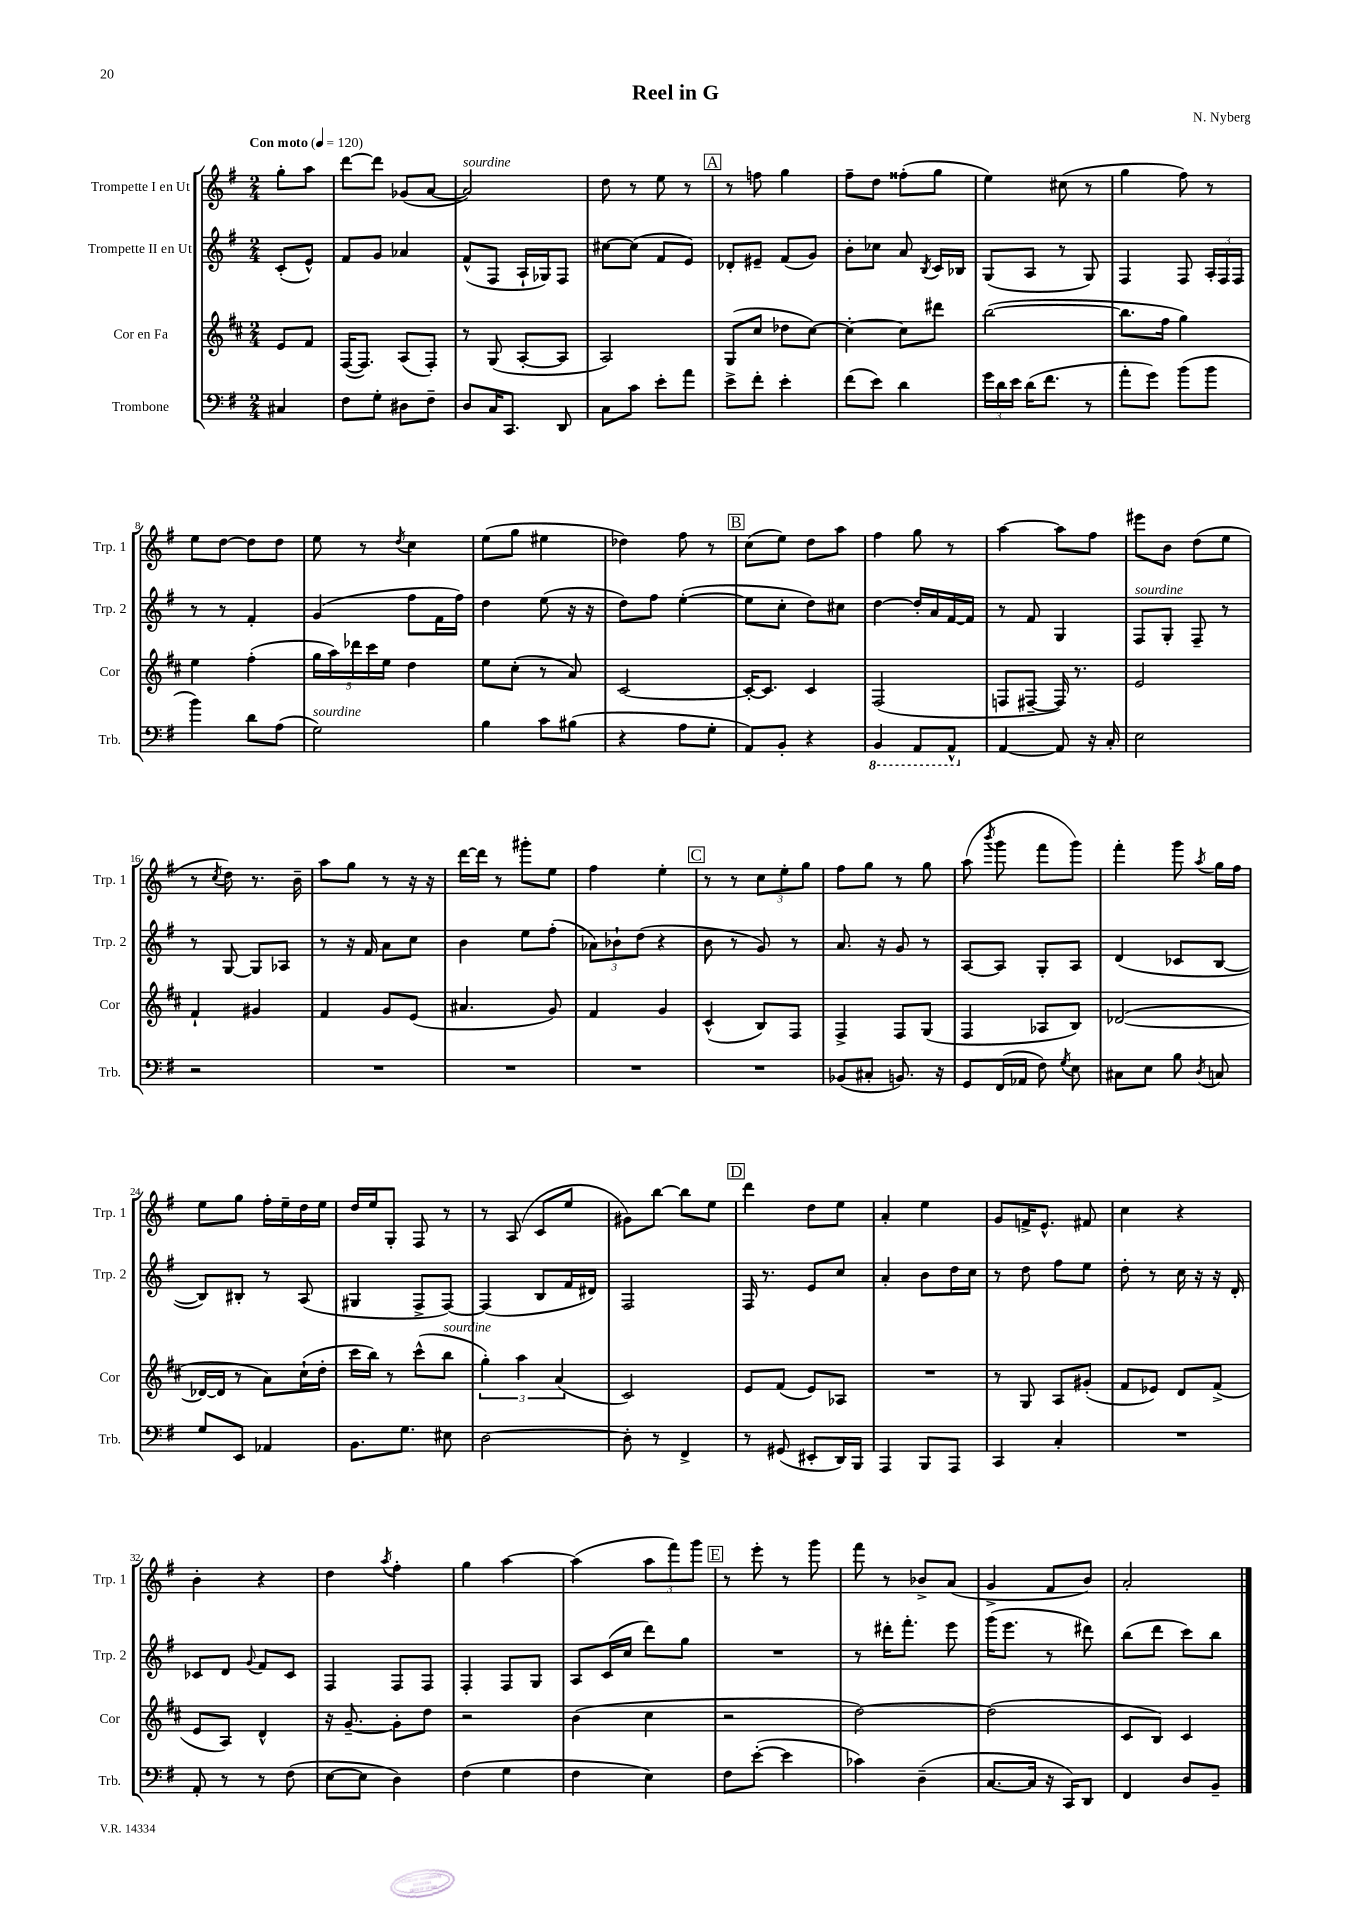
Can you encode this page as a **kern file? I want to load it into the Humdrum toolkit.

**kern	**kern	**kern	**kern
*staff4	*staff3	*staff2	*staff1
*clefF4	*clefG2	*clefG2	*clefG2
*k[f#]	*k[f#c#]	*k[f#]	*k[f#]
*M2/4	*M2/4	*M2/4	*M2/4
*MM120	*MM120	*MM120	*MM120
4C#/	8e/L	(8c'/L	8gg'\L
.	8f#/J	8e^^/J)	8aa\J
=	=	=	=
8F#\L	([16F#/LK	8f#/L	[8ddd\L
.	8.F#/]J)	.	.
8G'\J	.	8g/J	8ddd\]J
8D#\L	(8A/L	4a-/	(8g-/L
8F#~\J	8F#'/J)	.	[8a/J
=	=	=	=
8D/L	8r	(8f#^^/L	2a/])
16C/K	(8G/	8F#/J	.
8.CC/J	.	.	.
.	[8A'/L	16A`/LL	.
.	.	16G-/J)	.
8DD/	8A/]J	8F#/J	.
=	=	=	=
8C\L	2A/)	[8cc#\L	8dd\
8c\J	.	(8cc#\]J	8r
8e'\L	.	8f#/L	8ee\
8a\J	.	8e/J)	8r
=	=	=	=
8e^\L	(8G/L	8d-'/L	8r
8f#'\J	8cc#/J	8e#~/J	8ff\
4e'\	8dd-\L	(8f#/L	4gg\
.	[8cc#\J)	8g/J)	.
=	=	=	=
(8f#\L	4cc#'\_	8b'\L	8ff#~\L
8e\J)	.	8cc-\J	8dd\J
4d\	8cc#\]L	8a/	(8ff##'\L
.	.	8qB/	.
.	8ddd#\J	16c/LL	8gg\J
.	.	16B-/JJ	.
=	=	=	=
24g\LL	([2bb\	(8G/L	4ee\)
24d\	.	.	.
24e\JJ	.	.	.
(16d\LK	.	8A/J	.
8.f#\J	.	.	.
.	.	8r	(8cc#\
8r	.	8G/)	8r
=	=	=	=
8a'\L	8.bb\]L	4F#/	4gg\
8g\J)	.	.	.
.	16ff#\Jk	.	.
(8b\L	4gg\)	8F#/	8ff#\)
8b\J	.	24A'/LL	8r
.	.	24F#/	.
.	.	24F#/JJ	.
=	=	=	=
4b\)	4ee\	8r	8ee\L
.	.	8r	[8dd\J
8d\L	(4ff#'\	4f#'/	8dd\]L
(8A\J	.	.	8dd\J
=	=	=	=
2G\)	20gg\LL	(4g/	8ee\
.	20aa\)	.	.
.	20ddd-\	.	.
.	.	.	8r
.	20ccc#\	.	.
.	20ee\JJ	.	.
.	.	.	8qdd/
.	4dd\	8ff#\L	4cc\
.	.	16f#\L	.
.	.	16ff#\JJ)	.
=	=	=	=
4B\	8ee\L	4dd\	(8ee\L
.	(8cc#'\J	.	8gg\J
8c\L	8r	(8ee\	4ee#\
(8B#\J	8a/)	16r	.
.	.	16r	.
=	=	=	=
4r	[2c#/	8dd\L)	4dd-\)
.	.	8ff#\J	.
8A\L	.	([4ee'\	8ff#\
8G'\J	.	.	8r
=	=	=	=
8AA/L)	16c#'/_LK	8ee\]L	(8cc\L
.	8.c#/]J	.	.
8BB'/J	.	8cc'\J	8ee\J)
4r	4c#/	8dd\L)	8dd\L
.	.	8cc#\J	8aa\J
=	=	=	=
4BBB/	(2F#/	[4dd\	4ff#\
8AAA/L	.	16dd'/]LL	8gg\
.	.	16a/	.
8AAA^^/J	.	[16f#/	8r
.	.	16f#/]JJ	.
=	=	=	=
[4AA/	8F/L	8r	[4aa\
.	[8F#~/J	8f#/	.
8AA/]	16F#/])	4G/	8aa\]L
.	8.r	.	.
16r	.	.	8ff#\J
16C'/	.	.	.
=	=	=	=
2E\	2e/	8F#/L	8eee#\L
.	.	8G'/J	8b\J
.	.	8F#~/	(8dd\L
.	.	8r	8ee\J
=	=	=	=
2r	4f#`/	8r	8r
.	.	.	8qcc/
.	.	[8G/	8dd\)
.	4g#/	8G/]L	8.r
.	.	8A-/J	.
.	.	.	16b~\
=	=	=	=
2r	4f#/	8r	8aa\L
.	.	16r	8gg\J
.	.	16f#/	.
.	8g/L	8a\L	8r
.	(8e/J	8cc\J	16r
.	.	.	16r
=	=	=	=
2r	4.a#/	4b\	[16ddd\LL
.	.	.	16ddd\]JJ
.	.	.	8r
.	.	8ee\L	8ggg#'\L
.	8g/)	(8ff#'\J	8ee\J
=	=	=	=
2r	4f#/	12a-\L)	4ff#\
.	.	12b-`\	.
.	.	(12dd\J	.
.	4g/	4r	4ee'\
=	=	=	=
2r	(4c#^^/	8b\	8r
.	.	8r	8r
.	8B/L)	8g/)	12cc\L
.	.	.	12ee'\
.	8F#/J	8r	.
.	.	.	12gg\J
=	=	=	=
(8BB-/L	4F#^/	8.a/	8ff#\L
8C#'/J	.	.	8gg\J
.	.	16r	.
8.BB/)	8F#/L	8g/	8r
.	(8G/J	8r	8gg\
16r	.	.	.
=	=	=	=
8GG/L	4F#/	[8A/L	(8aa\
.	.	.	8qbbb/
(16FF#/L	.	8A/]J	8ggg\
16AA-/JJ	.	.	.
8F#\)	8A-/L	8G'/L	8fff#\L
8qG/	.	.	.
8E\	8B/J)	8A/J	8ggg\J)
=	=	=	=
8C#\L	([2d-/	(4d/	4fff#'\
8E\J	.	.	.
8B\	.	8c-/L	8ggg\
8qD/	.	.	8qaa/
8C/	.	[8B/J	16gg\LL
.	.	.	16ff#\JJ
=	=	=	=
8G/L	16d-/_LL	8B/]L)	8ee\L
.	16d-/]JJ	.	.
8EE/J	8r	8B#'/J	8gg\J
4AA-/	8a\L)	8r	16ff#'\LL
.	.	.	16ee~\
.	(16cc#`\L	(8A/	16dd\
.	16dd'\JJ	.	16ee\JJ
=	=	=	=
8.BB\L	16ccc#\LL	4G#/	16dd/LL
.	16bb\JJ)	.	16ee/J
.	8r	.	8G'/J
8.G\J	.	.	.
.	(8ccc#^^\L	8F#^/L	8F#/
8E#\	8bb\J	[8F#/J)	8r
=	=	=	=
[2D\	6gg'\)	(4F#/]	8r
.	.	.	(8A/
.	6aa\	.	.
.	.	8B/L	8c/L
.	(6a/	.	.
.	.	16f#/L	8ee/J
.	.	16d#/JJ)	.
=	=	=	=
8D'\]	2c#/)	2F#/	8g#\L)
8r	.	.	[8bb\J
4FF#^/	.	.	8bb\]L
.	.	.	8ee\J
=	=	=	=
8r	8e/L	16F#/	4ddd\
.	.	8.r	.
(8GG#/	(8f#/J	.	.
8EE#'/L	8e/L)	8e/L	8dd\L
16DD/L)	8A-/J	8cc/J	8ee\J
16BBB/JJ	.	.	.
=	=	=	=
4AAA/	2r	4a'/	4a'/
8BBB/L	.	8b\L	4ee\
8AAA/J	.	16dd\L	.
.	.	16cc\JJ	.
=	=	=	=
4CC/	8r	8r	8g/L
.	8G/	8dd\	16f^/K
.	.	.	8.e^^/J
4C'/	8A/L	8ff#\L	.
.	(8g#'/J	8ee\J	8f#/
=	=	=	=
2r	8f#/L	8dd'\	4cc\
.	8e-/J)	8r	.
.	8d/L	16cc\	4r
.	.	16r	.
.	(8f#^/J	16r	.
.	.	16d'/	.
=	=	=	=
8AA'/	8e/L	8c-/L	4b'\
8r	8A/J)	8d/J	.
.	.	8qqg/	.
8r	4d^^/	8f#/L	4r
(8F#\	.	8c-/J	.
=	=	=	=
[8E\L	16r	4F#/	4dd\
.	[8.g~/	.	.
8E\]J	.	.	.
.	.	.	8qaa/
4D\)	8g'\]L	8F#/L	4ff#'\
.	8dd\J	8F#/J	.
=	=	=	=
(4F#\	2r	4F#'/	4gg\
4G\	.	8F#/L	[4aa\
.	.	8G/J	.
=	=	=	=
4F#\	(4b\	8A/L	(4aa\]
.	.	(16c/L	.
.	.	16cc/JJ	.
4E\)	4cc#\	8ddd\L)	12aa\L
.	.	.	12fff#\)
.	.	8gg\J	.
.	.	.	12ggg\J
=	=	=	=
8F#\L	2r	2r	8r
([8e'\J	.	.	8eee'\
4e\]	.	.	8r
.	.	.	8ggg\
=	=	=	=
4c-\)	[2dd\)	8r	8fff#\
.	.	16ddd#'\LK	8r
.	.	8.fff#'\J	.
(4D~\	.	.	8b-^/L
.	.	8eee\	(8a/J
=	=	=	=
[8.C/L	(2dd\]	(16ggg\LK	4g^/
.	.	8.eee\J	.
16C/]Jk	.	.	.
16r	.	8r	8f#/L
16CC/LK)	.	.	.
8DD/J	.	8ddd#\)	8b/J)
=	=	=	=
4FF#/	8c#/L	(8bb\L	2a'/
.	8B/J)	8ddd\J	.
8D/L	4c#/	8ccc\L)	.
8BB~/J	.	8bb\J	.
==	==	==	==
*-	*-	*-	*-
